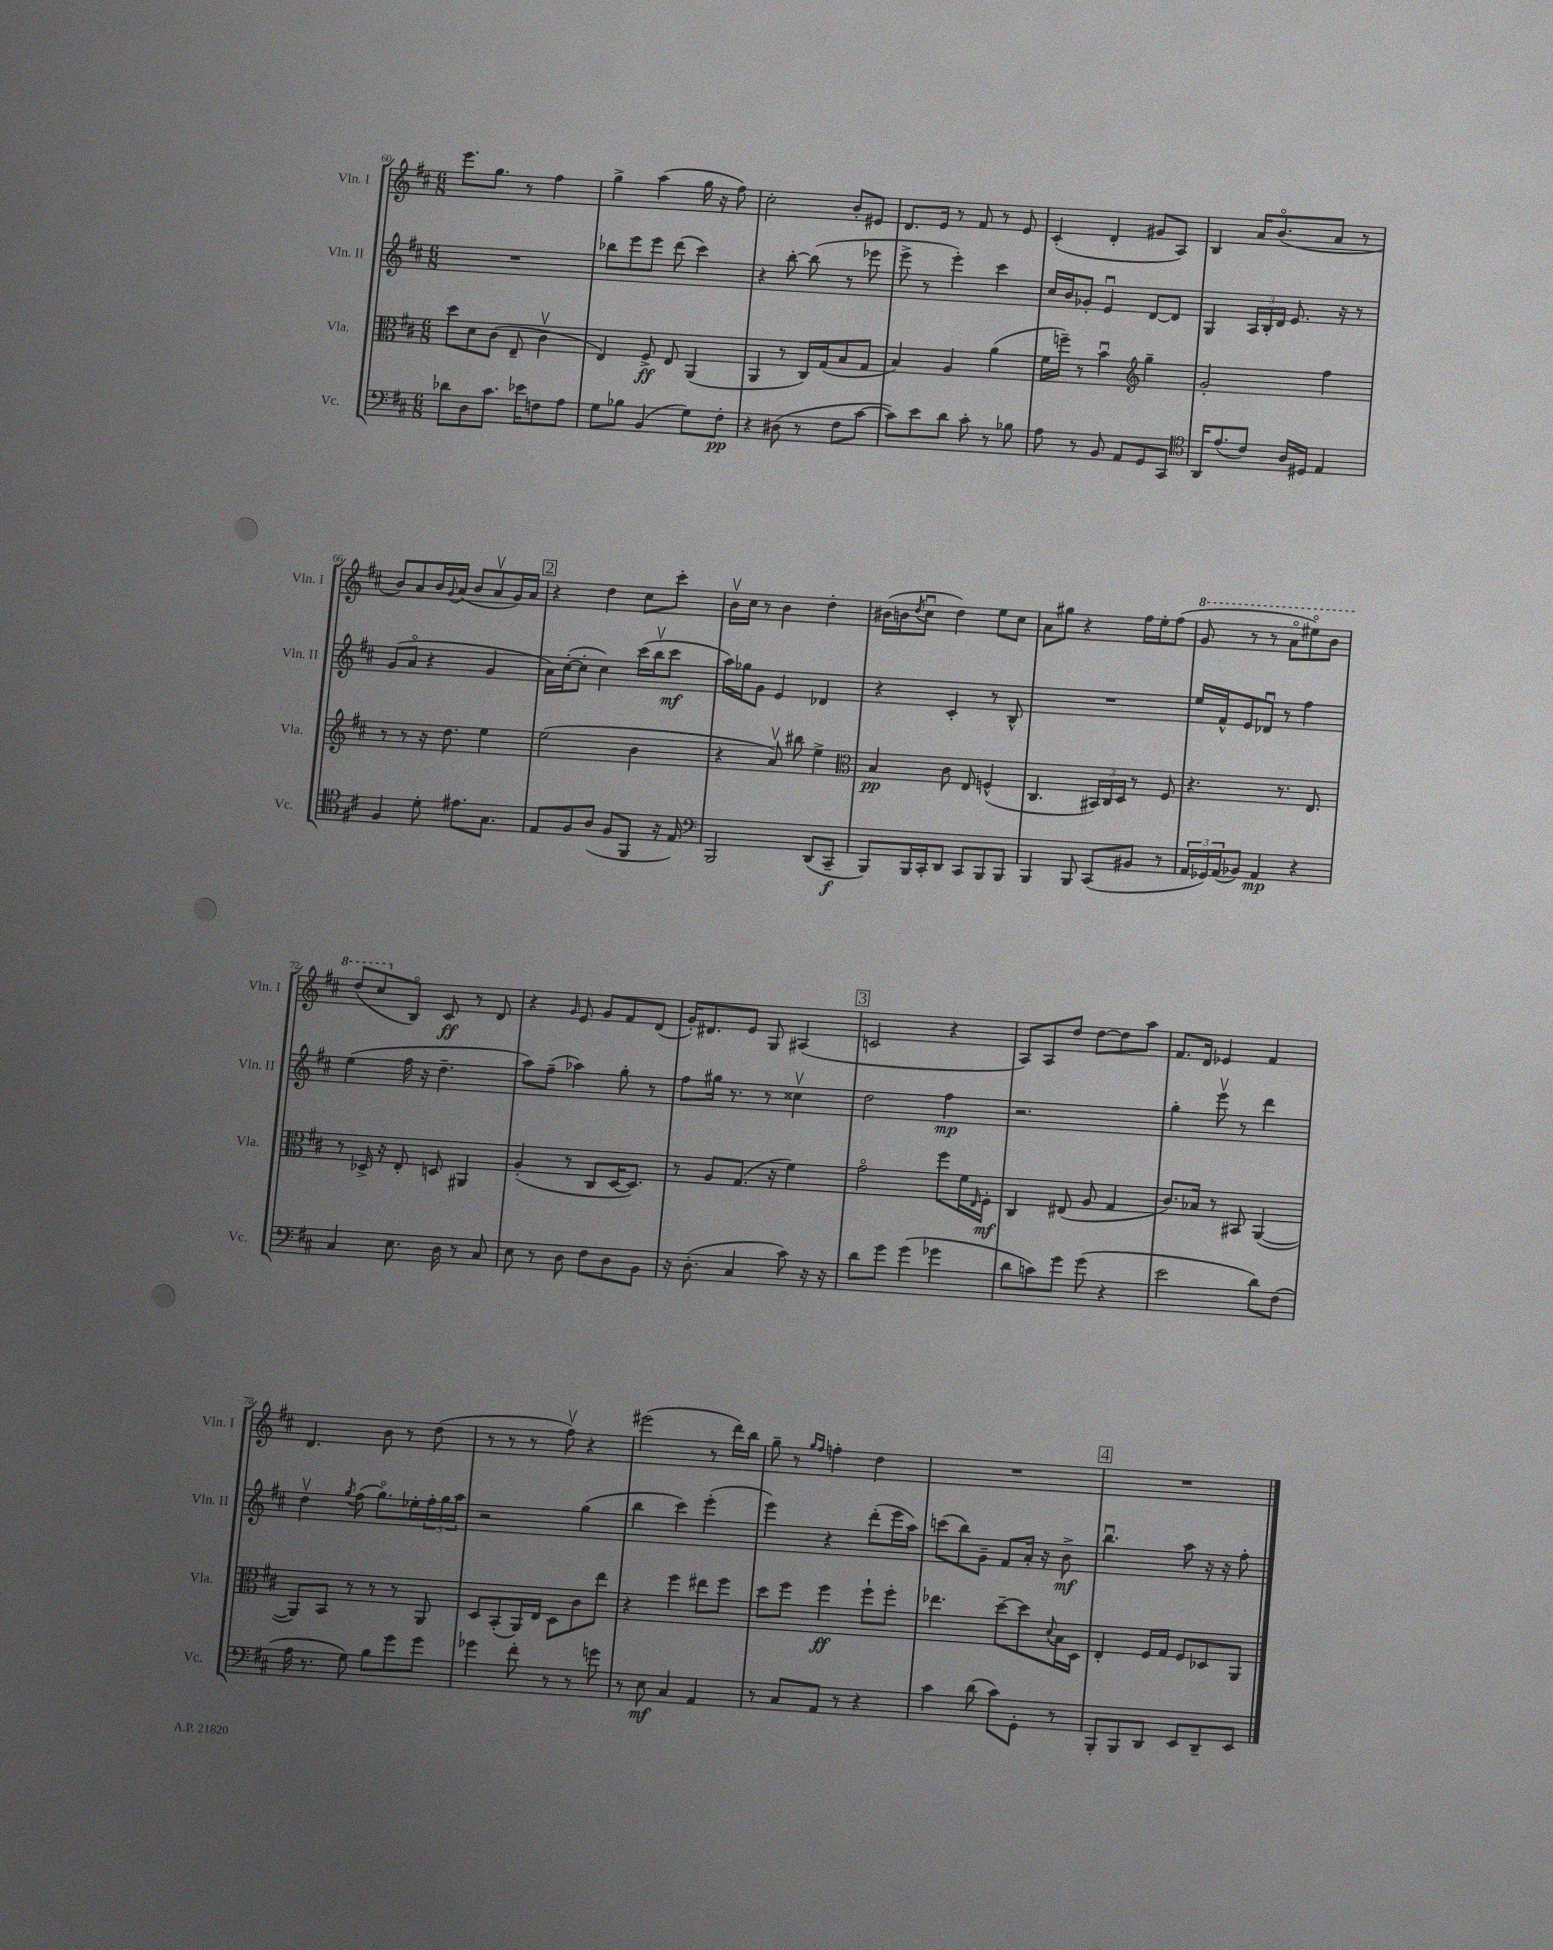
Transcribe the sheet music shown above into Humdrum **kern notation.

**kern	**kern	**kern	**kern
*staff4	*staff3	*staff2	*staff1
*clefF4	*clefC3	*clefG2	*clefG2
*k[f#c#]	*k[f#c#]	*k[f#c#]	*k[f#c#]
*M6/8	*M6/8	*M6/8	*M6/8
8d-\L	8dd\L	2.r	8.eee\L
8D\	8d\	.	.
.	.	.	8.gg\J
8.c#\J	(8c#\J	.	.
.	8E~/	.	8r
16e-\LK	.	.	.
8F\	4c#v\	.	4ff#\
8A\J	.	.	.
=	=	=	=
8G\L	4E/)	8bb-\L	4gg^\
8B-\J	.	8eee\	.
(4BB/	8F#^/	8eee\J	(4aa\
.	8E/	(8ddd\	.
8G\L)	(4AA/	4ccc#\)	16gg\
.	.	.	16r
8F#'\J	.	.	8ff#\)
=	=	=	=
4r	4AA/	4r	2cc#'\
(8D#\	8r	[8bb'\	.
8r	16C#/LL)	(8bb\]	.
.	(16G/J	.	.
8F#\L	8B/	8r	8b'/L
[8c#\J	8G/J	8eee-\	8e#/J
=	=	=	=
8c#\]L)	4B/)	8eee^\	8.d/L
8e\	.	8r	.
.	.	.	16e/Jk
8d\J	4A/	4eee'\)	8r
8c#'\	.	.	8f#/
8r	(4a\	4ccc#\	8r
8B-\	.	.	8e/
=	=	=	=
8A\	16f#\LL	16cc#/LL	(4c#'/
.	16ff~\JJ)	16b/J	.
8r	8r	8g-'/J	.
8BB/	4bu\	4eu/	4d'/
8AA/L	.	.	.
*	*clefG2	*	*
8GG/	4gg~\	[8d/L	8g#/L
8CC#/J	.	8d/]J	8A/J)
=	=	=	=
*clefC4	*	*	*
16AA/LK	2g'/	4G/	4B/
(8.e/	.	.	.
8c#/J)	.	24A/LL	16a/LK
.	.	24B'/	.
.	.	.	(8.bo/
.	.	24d/JJ	.
16A/LL	.	8.e/	.
16D#/JJ	.	.	.
4E/	4ff#\	.	8a/J
.	.	16r	.
.	.	8r	8r
=	=	=	=
4F#/	8r	(8g/L	8b/L)
.	8r	8ao/J	8a/
8d'\	16r	4r	16b/L
.	.	.	8qqg/
.	8.dd\	.	(16a/JJ
8.e#\L	.	.	8b/L
.	4ee\	4g/	8av/
8.G\J	.	.	.
.	.	.	16g/L)
.	.	.	16a/JJ
=	=	=	=
8E/L	(2ee\	16a\LL)	4r
.	.	([16cc#'\J	.
8F#/	.	8cc#'\]J	.
(8A/J	.	4cc#\)	4dd\
8F#/L	.	.	.
8FF#/J	4b\	(16ccc#\LL	8cc#\L
.	.	16bbv\J	.
16r	.	8ccc#\J	8ccc#'\J
16E/)	.	.	.
=	=	=	=
*clefF4	*	*	*
2BBB/	4r	16aa\LL)	16bv\LL
.	.	16gg-\J	16cc#\JJ
.	.	8g\J	8r
.	8av/)	4e/	4b\
.	8bb#\	.	.
(8DD/L	4ee^\	4d-/	4dd'\
8CC#~/J	.	.	.
=	=	=	=
*	*clefC3	*	*
8BBB/L)	4B/	4r	(16b#\LL
.	.	.	16b\J
.	.	.	8qdd/
16BBB/L	.	.	8cc#u\J
16CC#'/J	.	.	.
8DD/J	8c#\	4c#'/	4dd\)
8CC#/L	8E/	.	.
8BBB/	(4F^^/	8r	8ee\L
8BBB/J	.	8B^^/	8cc#\J
=	=	=	=
4BBB/	4.C#/	2.r	8a\L
.	.	.	8gg#\J
8BBB/	.	.	4r
(8CC#/L	24BB#/LL)	.	.
.	24C#/	.	.
.	24D/JJ	.	.
8BB#/J	8r	.	16ff#\LL
.	.	.	16ee'\J
8r	8F#/	.	(8ff#\J
=	=	=	=
24AA/LL	4.r	16ee/LL	8gg/
24GG-/)	.	.	.
.	.	16f#^^/J	.
(24AA/J	.	.	.
8BB-/J)	.	8e/	8r
4AA/	.	8d-u/J	8r
.	8.r	8r	8aao\L
4r	.	4ff#\	8eee#o\)
.	8.E/	.	.
.	.	.	8bb\J
=	=	=	=
4C#/	8r	(4ee\	(8ddd/L
.	16D-^/	.	8ccc#/
.	16r	.	.
8.E\	8E'/	16ff#\	8Bo/J)
.	.	16r	.
.	8D/	4.dd~\	8c#/
16D\	.	.	.
8r	4AA#/	.	8r
8C#/	.	.	8d/
=	=	=	=
8E\	(4A'/	8aa\L)	4r
8r	.	(8ff#~\J	.
.	.	.	16qqg/
8D\	8r	4aa-\)	8e/
8F#\L	8C#/L	.	8g/L
8D\	[16D/K	8gg'\	8f#/
.	8.D/]J)	.	.
8BB\J	.	8r	(8d/J
=	=	=	=
16r	8r	8ff#\L	16g'/LK)
(8.D'\	.	.	8.d#/
.	8A/L	16gg#\Jk	.
.	.	8.r	.
4C#/	(8.G/J	.	8e/J
.	.	8r	8G/
.	16r	.	.
8c#\)	4f#\)	4cc##v\	(4A#/
16r	.	.	.
16r	.	.	.
=	=	=	=
8d\L	2go\	2dd\	2c/
8g\J	.	.	.
(4g\	.	.	.
4g-\	8ff#\L	4ff#\	4r
.	16f#\L	.	.
.	16qqE/	.	.
.	16F#'\JJ	.	.
=	=	=	=
8d\L	4C#/	2.r	8A/L)
8c\)	.	.	8A/
8g\J	(8E#/	.	8dd/J
(8g\	8A/	.	[8dd\L
4r	4G/	.	8dd\]
.	.	.	8aa\J
=	=	=	=
2e\	8.c#/L)	4gg'\	8.f#/L
.	16B-/Jk	.	16d/Jk
.	8r	8eeev\	4e-/
.	8BB#/	8r	.
8d\L)	([4AA/	4ddd\	4f#/
(8F#\J	.	.	.
=	=	=	=
16A\	8AA/]L)	4ddv\	4.d/
8.r	.	.	.
.	8BB/J	.	.
.	.	8qgg/	.
8G\)	8r	(8ff#\	.
8B\L	8r	8.ggo\L)	8b\
8g\	8r	.	8r
.	.	16ee-'\L	.
8g\J	8AA/	24ff#'\	(8dd\
.	.	24gg\	.
.	.	24aa\JJ	.
=	=	=	=
4g-\	8D/L	2r	8r
.	(8BB'/	.	8r
8f#'\	16AA/L)	.	8r
.	16E/JJ	.	.
8r	8D\L	.	8ff#v\)
8r	8c#\	(4gg\	4r
8g\	8ee\J	.	.
=	=	=	=
8r	4r	4bb\	(2eee#\
8E\	.	.	.
4C#/	4ff#\	4ccc#\)	.
4AA/	8ee#\L	(4eee'\	8r
.	8ff#\J	.	16ddd\LL)
.	.	.	16bb\JJ
=	=	=	=
8r	8dd\L	4eee\)	8gg~\
8C#/L	8ff#\J	.	8r
.	.	.	16qqgg/LL
.	.	.	16qqff#/JJ
8AA/J	4ff#\	4r	4ff'\
8r	.	.	.
4r	8ff#`\L	(8ddd'\L	4dd\
.	8ff#'\J	16eee\L	.
.	.	16aa\JJ)	.
=	=	=	=
4c#\	4.ee-\	(8ccc\L	2.r
.	.	8bb\)	.
(8d\	.	8g~\J	.
8c#\L)	[8dd~\L	8f#/L	.
8GG'\J	8dd\]	16a'/Jk	.
.	.	16r	.
.	8qqd/	.	.
8r	16B\L	8b^\	.
.	16D\JJ	.	.
=	=	=	=
8BBB'/L	4E'/	4.bbu\	2.r
8BBB/	.	.	.
8DD/J	16F#/LL	.	.
.	16G/JJ	.	.
8EE/L	8F#/L	8aa\	.
8DD~/	8D-/	16r	.
.	.	16r	.
8EE/J	8AA/J	8ff#'\	.
==	==	==	==
*-	*-	*-	*-
